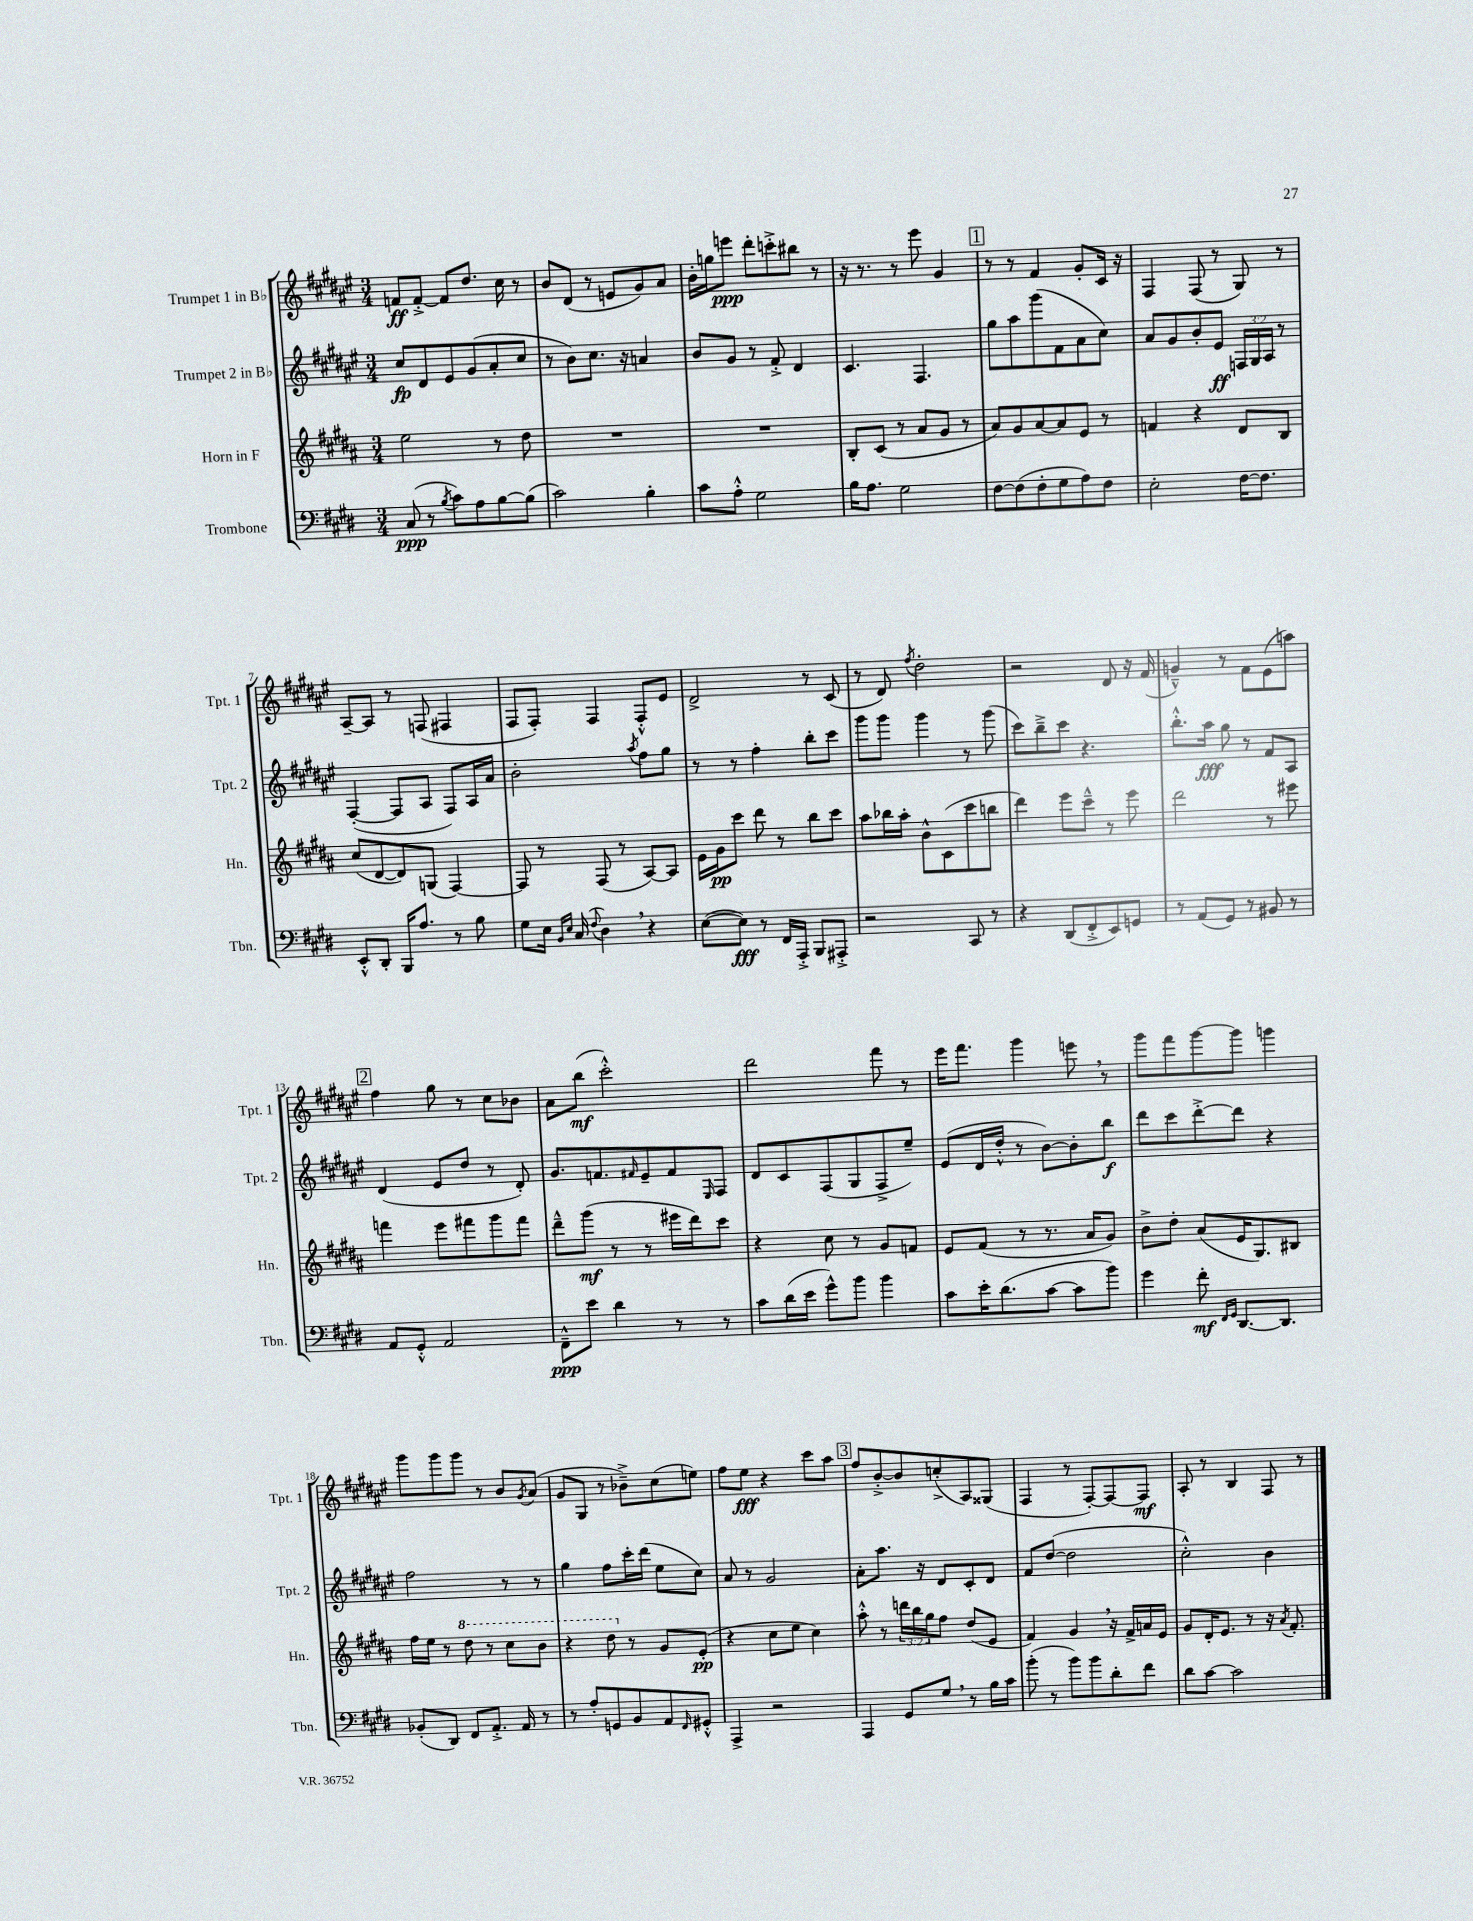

**kern	**dynam	**kern	**dynam	**kern	**dynam	**kern	**dynam
*part4	*part4	*part3	*part3	*part2	*part2	*part1	*part1
*staff4	*staff4	*staff3	*staff3	*staff2	*staff2	*staff1	*staff1
*I"Trombone	*	*I"Horn in F	*	*I"Trumpet 2 in B♭	*	*I"Trumpet 1 in B♭	*
*I'Tbn.	*	*I'Hn.	*	*I'Tpt. 2	*	*I'Tpt. 1	*
*clefF4	*	*clefG2	*	*clefG2	*	*clefG2	*
*k[f#c#g#d#]	*	*k[f#c#g#d#a#]	*	*k[f#c#g#d#a#e#]	*	*k[f#c#g#d#a#e#]	*
*M3/4	*	*M3/4	*	*M3/4	*	*M3/4	*
=1	=1	=1	=1	=1	=1	=1	=1
(8C#/	ppp	2ee\	.	8cc#/L	fp	8fn/L	ff
8r	.	.	.	8d#/	.	[8f'^/J	.
8qB/	.	.	.	.	.	.	.
8c#\L)	.	.	.	8e#/	.	8f/L]	.
8A\	.	.	.	(8g#/	.	8.dd#/J	.
[8B\	.	8r	.	8a#'/	.	.	.
.	.	.	.	.	.	16cc#\	.
(8B\J]	.	8dd#\	.	8cc#/J	.	8r	.
=2	=2	=2	=2	=2	=2	=2	=2
2c#\)	.	2.r	.	8r	.	8b/L	.
.	.	.	.	8b\L)	.	(8d#/J	.
.	.	.	.	8.cc#\J	.	8r	.
.	.	.	.	.	.	8en/L	.
.	.	.	.	16r	.	.	.
4B'\	.	.	.	4an/	.	8g#/)	.
.	.	.	.	.	.	8a#/J	.
=3	=3	=3	=3	=3	=3	=3	=3
8c#\L	.	2.r	.	8b/L	.	16b'\LL	.
.	.	.	.	.	.	16ggn\J	.
8A'^^\J	.	.	.	8g#/J	.	8eeen\J	ppp
2G#\	.	.	.	8r	.	8ddd#'\L	.
.	.	.	.	8f#'^/	.	8cccn'^\	.
.	.	.	.	4d#/	.	8bb#X\J	.
.	.	.	.	.	.	8r	.
=4	=4	=4	=4	=4	=4	=4	=4
16B\KL	.	8B'/L	.	4.c#/	.	16r	.
8.A\J	.	.	.	.	.	8.r	.
.	.	(8c#/J	.	.	.	.	.
2G#\	.	8r	.	.	.	8r	.
.	.	8a#/L	.	4.F#/	.	8eee#\	.
.	.	8g#/J	.	.	.	4g#/	.
.	.	8r	.	.	.	.	.
!!LO:REH:place=s1:t=1
=5	=5	=5	=5	=5	=5	=5	=5
[8F#\L	.	8a#/L)	.	8gg#\L	.	8r	.
(8F#\]	.	8g#/	.	8aa#\	.	8r	.
8F#'\	.	[8a#/	.	(8ggg#\	.	4f#/	.
8G#\	.	8a#/]	.	8f#\	.	.	.
8A\)	.	8e/J	.	8a#\	.	8g#'/L	.
8F#\J	.	8r	.	8cc#\J)	.	16c#/Jk	.
.	.	.	.	.	.	16r	.
=6	=6	=6	=6	=6	=6	=6	=6
2E'\	.	4fn/	.	8a#/L	.	4F#/	.
.	.	.	.	8g#/	.	.	.
.	.	4r	.	8b'/	.	(8F#/	.
.	.	.	.	8e#/J	ff	8r	.
[16F#\KL	.	8d#/L	.	24Fn/LL	.	8G#/)	.
.	.	.	.	24G#/	.	.	.
8.F#\J]	.	.	.	.	.	.	.
.	.	.	.	24A#/JJ	.	.	.
.	.	8B/J	.	8r	.	8r	.
!!LO:LB:g=z
=7	=7	=7	=7	=7	=7	=7	=7
8EE'^^/L	.	(8cc#/L	.	([4F#'/	.	[8A#~/L	.
8DD#'/J	.	[8d#/	.	.	.	8A#/J]	.
16BBB/KL	.	8d#/])	.	8F#/L]	.	8r	.
8.A/J	.	.	.	.	.	.	.
.	.	(8Gn/J	.	8A#/J	.	(8Fn/	.
8r	.	[4F#/)	.	8F#/L)	.	4F#X/	.
8B\	.	.	.	16A#/L	.	.	.
.	.	.	.	16a#/JJ	.	.	.
=8	=8	=8	=8	=8	=8	=8	=8
8G#\L	.	8F#/]	.	2b'\	.	8F#/L	.
16E\Jk	.	8r	.	.	.	8F#'/J)	.
16qqBB/LL	.	.	.	.	.	.	.
16qqE/JJ	.	.	.	.	.	.	.
(16C#/	.	.	.	.	.	.	.
8qqF#/	.	.	.	.	.	.	.
4D#,\)	.	(8F#/	.	.	.	4F#/	.
.	.	8r	.	.	.	.	.
.	.	.	.	8qaa#/	.	.	.
4r	.	[8A#/L)	.	8ff#\L	.	8F#'^^/L	.
.	.	8A#/J]	.	8gg#\J	.	8e#/J	.
=9	=9	=9	=9	=9	=9	=9	=9
([8E\L	.	16e\LL	.	8r	.	2d#^/	.
.	.	16g#\J	pp	.	.	.	.
8E\J])	fff	8ccc#\J	.	8r	.	.	.
8r	.	8ddd#\	.	4ff#'\	.	.	.
16FF#/LL	.	8r	.	.	.	.	.
16AAA'^/JJ	.	.	.	.	.	.	.
8BBB/L	.	8bb\L	.	8bb'\L	.	8r	.
8AAA#X'^/J	.	8ccc#\J	.	8ccc#\J	.	(8c#/	.
=10	=10	=10	=10	=10	=10	=10	=10
2r	.	8aa#\L	.	8ggg#\L	.	8r	.
.	.	16bb-X\L	.	8ggg#\J	.	8d#/)	.
.	.	16aa#'\JJ	.	.	.	.	.
.	.	.	.	.	.	8qff#/	.
.	.	8b^^\L	.	4ggg#\	.	2dd#'\	.
.	.	(8c#\	.	.	.	.	.
8CC#/	.	8ccc#\	.	8r	.	.	.
8r	.	8bbn\J	.	(8ggg#\	.	.	.
=11	=11	=11	=11	=11	=11	=11	=11
4r	.	4ddd#\)	.	8ccc#\L)	.	2r	.
.	.	.	.	8bb~^\	.	.	.
(8DD#/L	.	8eee\L	.	8ccc#\J	.	.	.
8FF#'^/	.	8ccc#~^^\J	.	4.r	.	.	.
8EE/)	.	8r	.	.	.	8d#/	.
8GGn/J	.	8eee\	.	.	.	16r	.
.	.	.	.	.	.	(16f#/	.
=12	=12	=12	=12	=12	=12	=12	=12
8r	.	2ddd#\	.	8.bb'^^\L	.	4gn~^^/)	.
(8AA/L	.	.	.	.	.	.	.
.	.	.	.	16aa#\Jk	fff	.	.
8GG#/J)	.	.	.	8gg#\	.	8r	.
8r	.	.	.	8r	.	8f#\L	.
8BB#X/	.	8r	.	8f#/L	.	(8e#\	.
8r	.	8eee#X\	.	8A#/J	.	8aan\J)	.
!!LO:LB:g=z
!!LO:REH:place=s1:t=2
=13	=13	=13	=13	=13	=13	=13	=13
8AA/L	.	4fffn\	.	(4d#/	.	4ff#\	.
8GG#'^^/J	.	.	.	.	.	.	.
2AA/	.	8eee\L	.	8e#/L	.	8gg#\	.
.	.	8fff#X\	.	8dd#/J	.	8r	.
.	.	8ggg#\	.	8r	.	8cc#\L	.
.	.	8fff#\J	.	8d#'/)	.	8b-X\J	.
=14	=14	=14	=14	=14	=14	=14	=14
8FF#~^^\L	ppp	8ddd#~^^\L	.	8.g#/L	.	8a#\L	.
8e\J	.	(8ggg#\J	mf	.	.	(8bb\J	mf
.	.	.	.	8.fn/	.	.	.
4d#\	.	8r	.	.	.	2ccc#'^^\)	.
.	.	.	.	16qqf#X/	.	.	.
.	.	8r	.	8e#~/	.	.	.
8r	.	16eee#X\LL	.	8f#/	.	.	.
.	.	16ddd#\J)	.	.	.	.	.
.	.	.	.	16qqE#/	.	.	.
8r	.	8ccc#\J	.	8F#/J	.	.	.
=15	=15	=15	=15	=15	=15	=15	=15
8c#\L	.	4r	.	8d#/L	.	2ddd#\	.
(16d#\L	.	.	.	8c#/	.	.	.
16e\JJ	.	.	.	.	.	.	.
8g#^^\L)	.	8cc#\	.	(8F#/	.	.	.
8b\J	.	8r	.	8G#/	.	.	.
4b\	.	8g#/L	.	8F#^/	.	8fff#\	.
.	.	8fn/J	.	8ee#~/J)	.	8r	.
=16	=16	=16	=16	=16	=16	=16	=16
8c#\L	.	8e/L	.	(8e#/L	.	16eee#\KL	.
.	.	.	.	.	.	8.fff#\J	.
16e'\K	.	(8f#/J	.	16d#/L	.	.	.
(8.d#\	.	.	.	16dd#'^^/JJ	.	.	.
.	.	8r	.	8r	.	4ggg#\	.
[8c#\J	.	8.r	.	[8b\L)	.	.	.
8c#\L]	.	.	.	8b'\]	.	8eeen,\	.
.	.	16a#/KL	.	.	.	.	.
8b\J)	.	8g#/J)	.	8bb\J	f	8r	.
=17	=17	=17	=17	=17	=17	=17	=17
4g#\	.	8b^\L	.	8ddd#\L	.	8ggg#\L	.
.	.	8dd#'\J	.	8ccc#\	.	8fff#\	.
8f#'\	mf	(8a#/L	.	[8ddd#'^\	.	[8ggg#\	.
16qqFF#/LL	.	.	.	.	.	.	.
16qqGG#/JJ	.	.	.	.	.	.	.
[8.DD#/L	.	16e/K	.	8ddd#\J]	.	8ggg#\J]	.
.	.	8.G#/)	.	.	.	.	.
.	.	.	.	4r	.	4gggn\	.
8.DD#/J]	.	.	.	.	.	.	.
.	.	8B#X/J	.	.	.	.	.
!!LO:LB:g=z
=18	=18	=18	=18	=18	=18	=18	=18
(8BB-X'/L	.	16ff#\LL	.	2ff#\	.	8ggg#\L	.
.	.	16ee\JJ	.	.	.	.	.
8DD#/J)	.	8r	.	.	.	8ggg#\	.
*	*	*8va	*	*	*	*	*
8FF#/L	.	8ddd#\	.	.	.	8ggg#\J	.
8.AA'^/J	.	8r	.	.	.	8r	.
.	.	8ccc#\L	.	8r	.	8b/L	.
16AA/	.	.	.	.	.	.	.
.	.	.	.	.	.	8qg#/	.
8r	.	8bb\J	.	8r	.	(8a#/J	.
=19	=19	=19	=19	=19	=19	=19	=19
8r	.	4r	.	4gg#\	.	8g#/L	.
8A'/L	.	.	.	.	.	8G#/J	.
8GGn/	.	8ddd#\	.	8ff#\L	.	8r	.
*	*	*X8va	*	*	*	*	*
8BB/	.	8r	.	16ccc#'\L	.	8b-X~^\L)	.
.	.	.	.	(16ddd#\JJ	.	.	.
8AA/	.	8g#/L	.	8ee#\L	.	(8cc#\	.
16qqFF#/	.	.	.	.	.	.	.
8GG#X'^^/J	.	(8e'/J	pp	8cc#\J)	.	8een\J)	.
=20	=20	=20	=20	=20	=20	=20	=20
4AAA^/	.	4r	.	8a#/	.	8ff#\L	.
.	.	.	.	8r	.	8ee#\J	fff
2r	.	8cc#\L	.	2g#/	.	4r	.
.	.	8ee\J	.	.	.	.	.
.	.	4cc#\)	.	.	.	8ccc#\L	.
.	.	.	.	.	.	8aa#\J	.
!!LO:REH:place=s1:t=3
=21	=21	=21	=21	=21	=21	=21	=21
4AAA/	.	8aa#'^^\	.	8a#'\L	.	8ff#/L	.
.	.	8r	.	8.aa#\J	.	[8b'^/	.
8GG#/L	.	24dddn\LL	.	.	.	8b/]	.
.	.	24bb\	.	.	.	.	.
.	.	.	.	16r	.	.	.
.	.	24gg#\J	.	.	.	.	.
8G#,/J	.	8ff#\J	.	8d#/L	.	(8ccn'^/	.
8r	.	(8dd#/L	.	8c#'/	.	8A#/)	.
16B\LL	.	8e/J	.	8d#/J	.	(8G##X/J	.
16c#\JJ	.	.	.	.	.	.	.
=22	=22	=22	=22	=22	=22	=22	=22
(8b'\	.	4f#/)	.	8f#/L	.	4F#/	.
8r	.	.	.	([8dd#/J	.	.	.
8b\L)	.	4g#,/	.	2dd#\]	.	8r	.
8b\	.	.	.	.	.	[8F#'/L)	.
8d#'\	.	16r	.	.	.	8F#/_	.
.	.	16f#^/LL	.	.	.	.	.
8f#\J	.	16an/	.	.	.	8F#/J]	mf
.	.	16e/JJ	.	.	.	.	.
=23	=23	=23	=23	=23	=23	=23	=23
8d#\L	.	8g#/L	.	2cc#'^^\)	.	8A#'/	.
[8c#\J	.	16d#'/K	.	.	.	8r	.
.	.	8.e/J	.	.	.	.	.
2c#\]	.	.	.	.	.	4B/	.
.	.	8r	.	.	.	.	.
.	.	16r	.	4b\	.	8F#/	.
.	.	8qa#/	.	.	.	.	.
.	.	8.f#'/	.	.	.	.	.
.	.	.	.	.	.	8r	.
==	==	==	==	==	==	==	==
*-	*-	*-	*-	*-	*-	*-	*-
